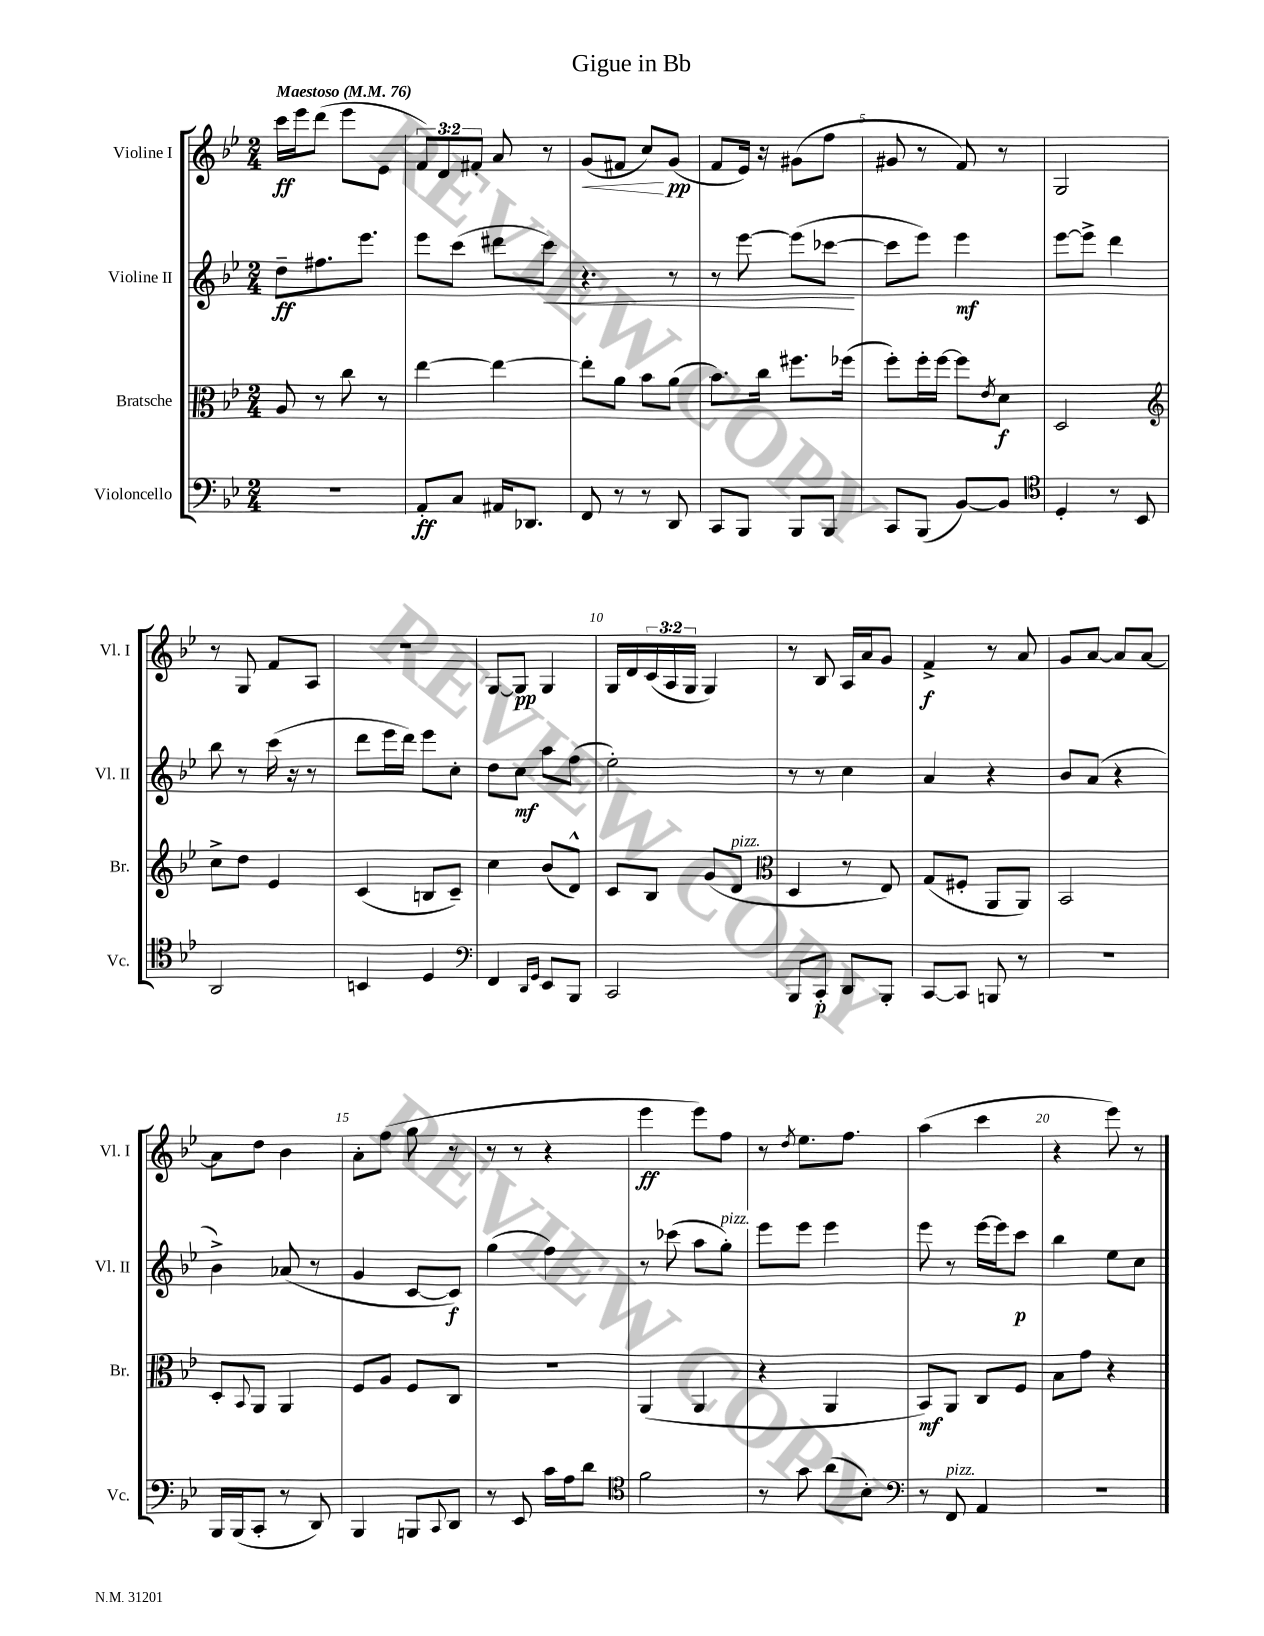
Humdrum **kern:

**kern	**kern	**kern	**kern
*staff4	*staff3	*staff2	*staff1
*clefF4	*clefC3	*clefG2	*clefG2
*k[b-e-]	*k[b-e-]	*k[b-e-]	*k[b-e-]
*M2/4	*M2/4	*M2/4	*M2/4
*MM76	*MM76	*MM76	*MM76
2r	8A	8dd~	16ccc
.	.	.	16eee-
.	8r	8.ff#	(8ddd
.	8cc	.	8eee-
.	.	8.eee-	.
.	8r	.	8e-
=	=	=	=
8AA'	[4ee-	8eee-	12f)
.	.	.	12d
8C	.	(8ccc	.
.	.	.	12f#'
16AA#	4ee-_	8ddd#	8a
8.DD-	.	.	.
.	.	8ccc)	8r
=	=	=	=
8FF	8ee-']	4.r	(8g
8r	8a	.	8f#
8r	8b-	.	8cc)
8DD	(8a	8r	(8g
=	=	=	=
8CC	8.b-)	8r	8f
8BBB-	.	[8eee-	16e-)
.	16cc	.	16r
8BBB-	8.ff#	(8eee-]	(8g#
8BBB-	.	[8ccc-	8ff
.	(16ff-	.	.
=	=	=	=
8CC	8ff')	8ccc-]	8g#
(8BBB-	16ff'	8eee-)	8r
.	[16ff	.	.
[8BB-)	8ff]	4eee-	8f)
.	8qe-	.	.
8BB-]	8d	.	8r
=	=	=	=
*clefC4	*	*	*
4D'	2D	[8eee-	2G
.	.	8eee-^]	.
8r	.	4ddd	.
8BB-	.	.	.
=	=	=	=
*	*clefG2	*	*
2AA	8cc^	8bb-	8r
.	8dd	8r	8G
.	4e-	(16ccc	8f
.	.	16r	.
.	.	8r	8A
=	=	=	=
4BB	(4c	8ddd	2r
.	.	16eee-	.
.	.	16ddd)	.
4D	8B	8eee-	.
.	8c~)	8cc'	.
=	=	=	=
*clefF4	*	*	*
4FF	4cc	8dd	[8G
.	.	8cc	8G]
16qqDD	.	.	.
16qqGG	.	.	.
8EE-	(8b-	8aa	4G
8BBB-	8d^^)	(8ff	.
=	=	=	=
2CC	8c	2ee-')	16G
.	.	.	16d
.	8B-	.	(24c
.	.	.	24A
.	.	.	24G
.	(8g	.	4G)
.	8d	.	.
=	=	=	=
*	*clefC3	*	*
8BBB-	4D	8r	8r
8CC'	.	8r	8B-
8DD	8r	4cc	16A
.	.	.	16a
8BBB-'	8E-)	.	8g
=	=	=	=
[8CC	(8G	4a	4f^
8CC]	8F#'	.	.
8BBB	8AA	4r	8r
8r	8AA)	.	8a
=	=	=	=
2r	2BB-	8b-	8g
.	.	(8a	[8a
.	.	4r	8a]
.	.	.	[8a
=	=	=	=
16BBB-	8D'	4b-^)	8a]
(16BBB-	.	.	.
.	8qqBB-	.	.
8CC'	8AA	.	8dd
8r	4AA	(8a-	4b-
8DD)	.	8r	.
=	=	=	=
4BBB-	8F	4g	8a'
.	8A	.	(8ff
8BBB	8F	[8c	8gg
8qqCC	.	.	.
8DD	8C	8c])	8r
=	=	=	=
8r	2r	(4gg	8r
8EE-	.	.	8r
16c	.	4ff)	4r
16A	.	.	.
8d	.	.	.
=	=	=	=
*clefC4	*	*	*
2f	(4AA	8r	4eee-
.	.	(8ccc-	.
.	4AA	8aa	8eee-)
.	.	8gg')	8ff
=	=	=	=
8r	4r	8eee-	8r
.	.	.	8qdd
8g	.	8eee-	8.ee-
(8a	4AA	4eee-	.
.	.	.	8.ff
8B-')	.	.	.
=	=	=	=
*clefF4	*	*	*
8r	8BB-)	8eee-	(4aa
8FF	8AA	8r	.
4AA	8C	[16eee-	4ccc
.	.	16eee-]	.
.	8F	8ccc	.
=	=	=	=
2r	8B-	4bb-	4r
.	8g	.	.
.	4r	8ee-	8eee-)
.	.	8cc	8r
==	==	==	==
*-	*-	*-	*-
